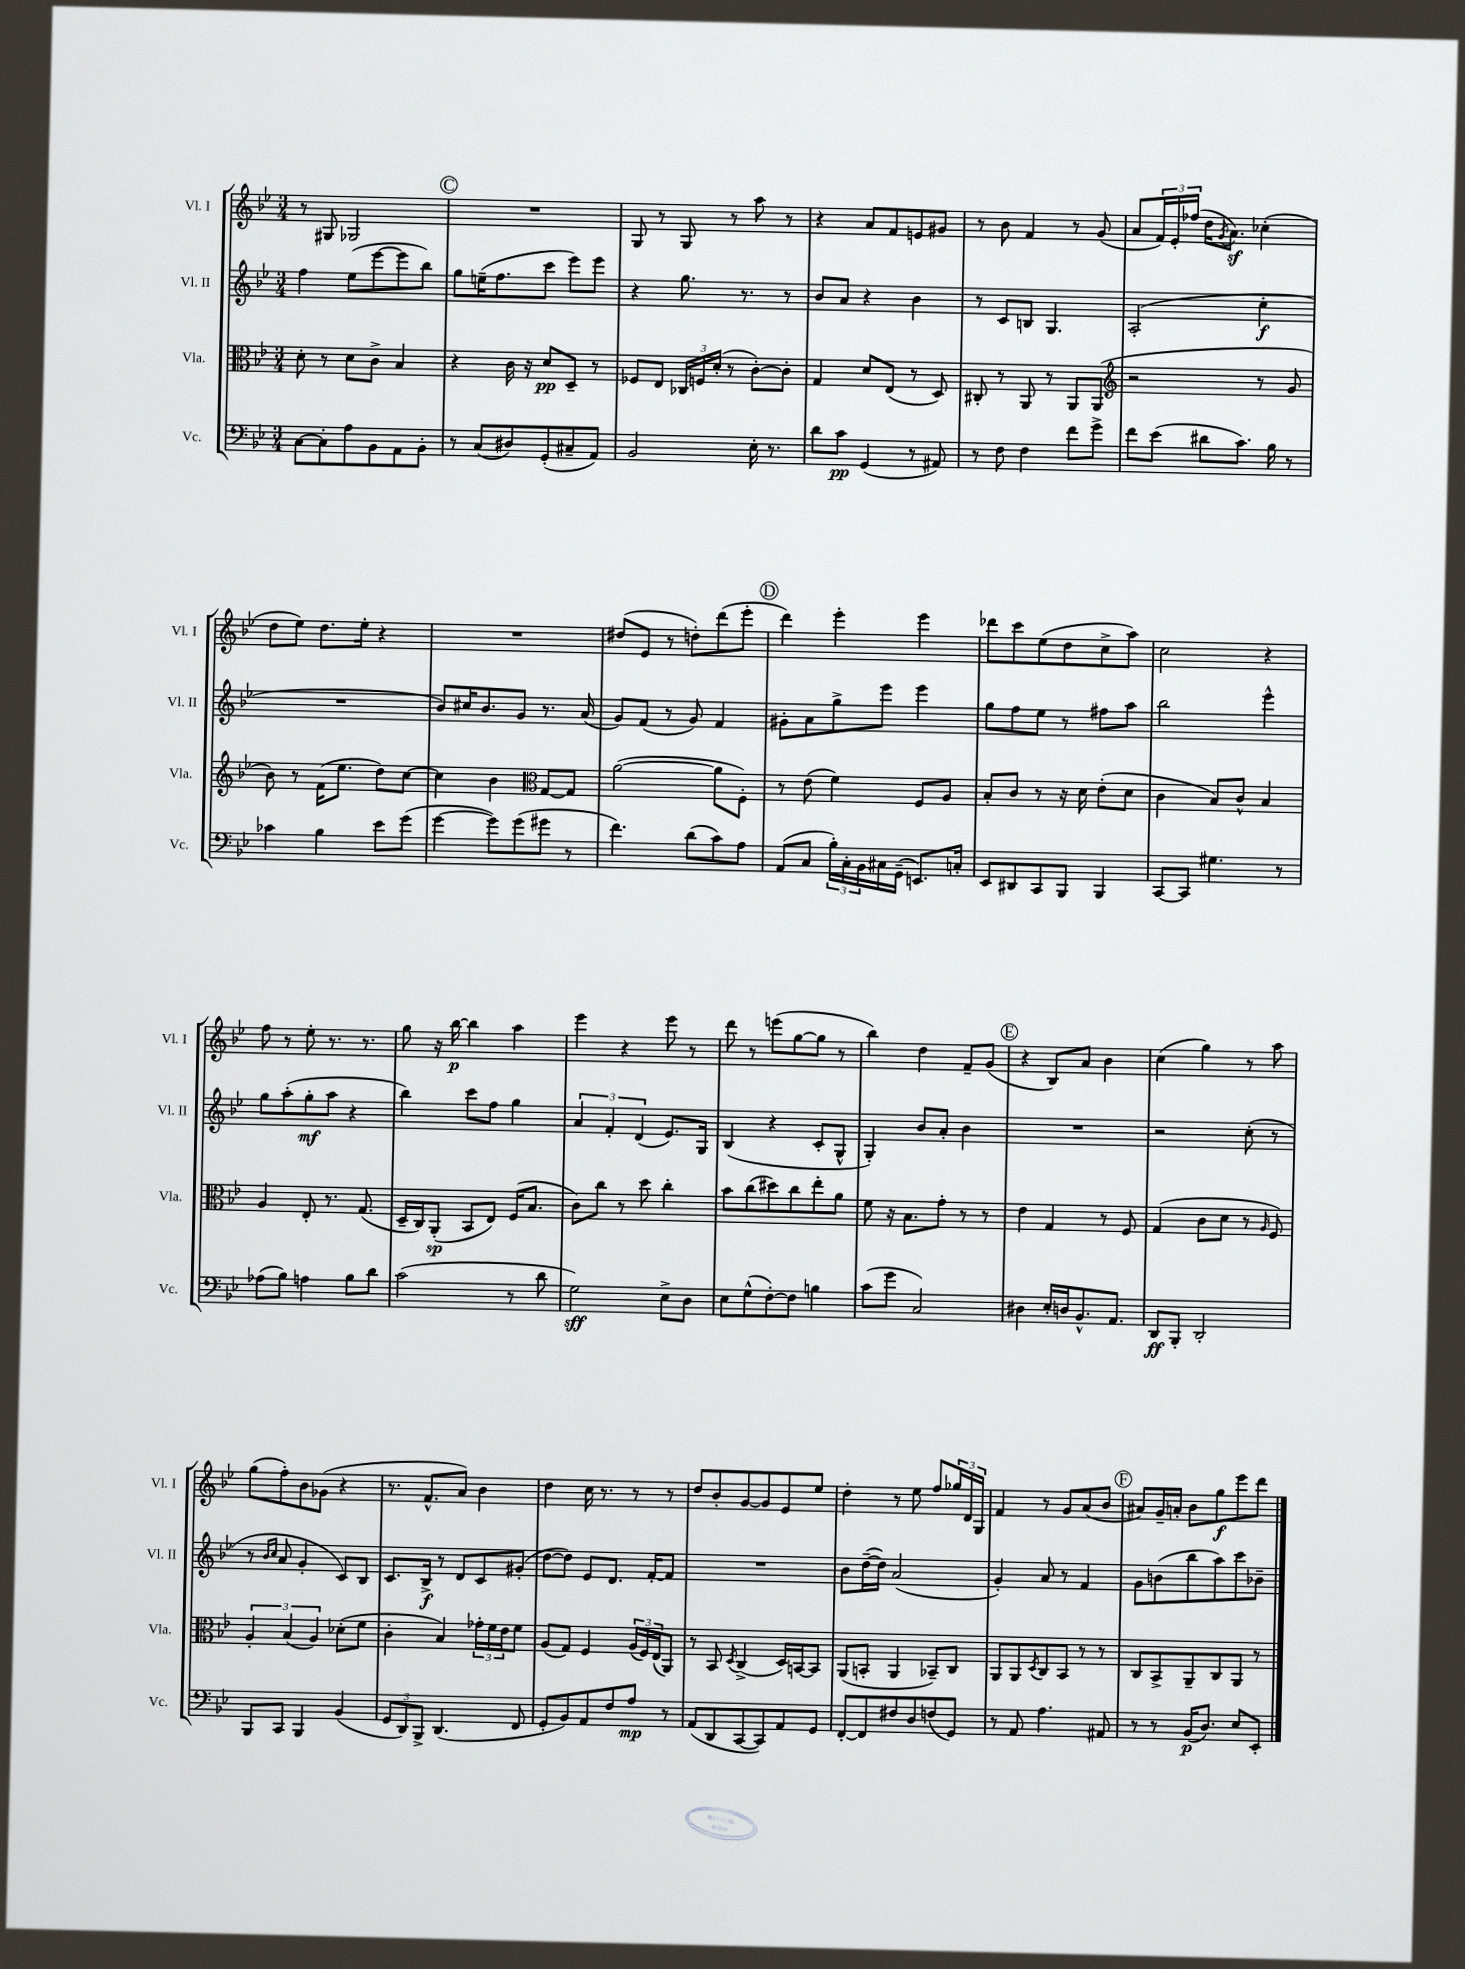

**kern	**dynam	**kern	**dynam	**kern	**dynam	**kern	**dynam
*part4	*part4	*part3	*part3	*part2	*part2	*part1	*part1
*staff4	*staff4	*staff3	*staff3	*staff2	*staff2	*staff1	*staff1
*I"Vc.	*	*I"Vla.	*	*I"Vl. II	*	*I"Vl. I	*
*I'Vc.	*	*I'Vla.	*	*I'Vl. II	*	*I'Vl. I	*
*clefF4	*	*clefC3	*	*clefG2	*	*clefG2	*
*k[b-e-]	*	*k[b-e-]	*	*k[b-e-]	*	*k[b-e-]	*
*M3/4	*	*M3/4	*	*M3/4	*	*M3/4	*
=15	=15	=15	=15	=15	=15	=15	=15
[8C\L	.	8d'\	.	4ff\	.	8r	.
8C'\]	.	8r	.	.	.	8G#X/	.
8A\	.	8d\L	.	(8ee-\L	.	2G-X/	.
8BB-\	.	8c^\J	.	[8eee-\	.	.	.
8AA\	.	4B-/	.	8eee-\]	.	.	.
8BB-'\J	.	.	.	8bb-\J)	.	.	.
!!LO:REH:place=s1:t=C
=16	=16	=16	=16	=16	=16	=16	=16
8r	.	4r	.	8gg\L	.	2.r	.
(8C/L	.	.	.	(16een~\K	.	.	.
.	.	.	.	8.ff\	.	.	.
8D#X/)	.	16c\	.	.	.	.	.
.	.	16r	.	.	.	.	.
(8GG'/	.	8d/L	pp	8ccc\J	.	.	.
8C#X~/	.	8D~/J	.	8eee-\L)	.	.	.
8AA/J)	.	8r	.	8eee-\J	.	.	.
=17	=17	=17	=17	=17	=17	=17	=17
2BB-/	.	8F-X/L	.	4r	.	8G/	.
.	.	8E-/J	.	.	.	8r	.
.	.	24C-X/LL	.	8.gg\	.	8G/	.
.	.	24Fn/	.	.	.	.	.
.	.	(24d'/JJ	.	.	.	.	.
.	.	8r	.	.	.	8r	.
.	.	.	.	8.r	.	.	.
16E-'\	.	[8c'\L)	.	.	.	8aa\	.
8.r	.	.	.	.	.	.	.
.	.	8c'\J]	.	8r	.	8r	.
=18	=18	=18	=18	=18	=18	=18	=18
8d\L	.	4G/	.	8b-/L	.	4r	.
8c\J	pp	.	.	8a/J	.	.	.
(4GG/	.	8d/L	.	4r	.	8a/L	.
.	.	(8E-/J	.	.	.	8f/	.
8r	.	8r	.	4b-\	.	8en/	.
8AA#X/)	.	8D/)	.	.	.	8g#X/J	.
=19	=19	=19	=19	=19	=19	=19	=19
8r	.	8C#X'/	.	8r	.	8r	.
8F\	.	8r	.	8c/L	.	8b-\	.
4F\	.	8AA/	.	8Bn/J	.	4f/	.
.	.	8r	.	4.G/	.	.	.
8f\L	.	8AA/L	.	.	.	8r	.
8g^\J	.	(8AA/J	.	.	.	(8g/	.
=20	=20	=20	=20	=20	=20	=20	=20
*	*	*clefG2	*	*	*	*	*
8f\L	.	2r	.	(2A'/	.	8a/L	.
(8e-\J	.	.	.	.	.	24f/L)	.
.	.	.	.	.	.	24e-'/	.
.	.	.	.	.	.	(24ff-X/JJ	.
8d#X\L	.	.	.	.	.	16dd\KL	.
.	.	.	.	.	.	8qg/	.
.	.	.	.	.	.	8.az\J)	.
8.c\J)	.	.	.	.	.	.	.
.	.	8r	.	4cc'\	f	(4cc-X'\	.
16B-\	.	.	.	.	.	.	.
8r	.	8g/	.	.	.	.	.
!!LO:LB:g=z
=21	=21	=21	=21	=21	=21	=21	=21
4c-X\	.	8b-\)	.	2.r	.	8dd\L	.
.	.	8r	.	.	.	8ee-\J)	.
4B-\	.	(16f\KL	.	.	.	8.dd\L	.
.	.	8.ee-\J	.	.	.	.	.
.	.	.	.	.	.	16ee-'\Jk	.
8e-\L	.	8dd\L)	.	.	.	4r	.
(8g\J	.	[8cc\J	.	.	.	.	.
=22	=22	=22	=22	=22	=22	=22	=22
[4g\	.	4cc\]	.	8b-/L)	.	2.r	.
.	.	.	.	16cc#X/K	.	.	.
.	.	.	.	8.b-/	.	.	.
8g\L])	.	4b-\	.	.	.	.	.
(8g\	.	.	.	8g/J	.	.	.
*	*	*clefC3	*	*	*	*	*
8g#X\J	.	[8G/L	.	8.r	.	.	.
8r	.	8G/J]	.	.	.	.	.
.	.	.	.	(16a/	.	.	.
=23	=23	=23	=23	=23	=23	=23	=23
4.f\)	.	([2a\	.	8g/L)	.	(8dd#X/L	.
.	.	.	.	(8f/J	.	8e-/J	.
.	.	.	.	8r	.	8r	.
(8d\L	.	.	.	8g/)	.	8ddn'\L)	.
8c\)	.	8a\L]	.	4f/	.	(8ddd\	.
8A\J	.	8F'\J)	.	.	.	8eee-'\J	.
!!LO:REH:place=s1:t=D
=24	=24	=24	=24	=24	=24	=24	=24
(8AA/L	.	8r	.	8g#X'\L	.	4ddd\)	.
8C/J	.	(8e-\	.	8a\	.	.	.
24B-'\LL)	.	4f\)	.	8gg^\	.	4eee-'\	.
24C'\	.	.	.	.	.	.	.
24BB-\	.	.	.	.	.	.	.
16C#X\	.	.	.	8eee-\J	.	.	.
(16GG~\JJ	.	.	.	.	.	.	.
8.EEn/L)	.	8F/L	.	4eee-\	.	4eee-\	.
.	.	8A/J	.	.	.	.	.
16Cn'/Jk	.	.	.	.	.	.	.
=25	=25	=25	=25	=25	=25	=25	=25
8EE-/L	.	8B-'/L	.	8gg\L	.	8ddd-X\L	.
8DD#X/	.	8c/J	.	8ff\	.	8ccc\	.
8CC/	.	8r	.	8ee-\J	.	(8ee-\	.
8BBB-/J	.	16r	.	8r	.	8dd\	.
.	.	16d\	.	.	.	.	.
4BBB-/	.	(8e-'\L	.	8ff#X\L	.	8cc^\	.
.	.	8d\J	.	8aa\J	.	8aa\J)	.
=26	=26	=26	=26	=26	=26	=26	=26
[8CC/L	.	4c\	.	2bb-\	.	2cc\	.
8CC/J]	.	.	.	.	.	.	.
4.G#X\	.	8B-/L)	.	.	.	.	.
.	.	8c^^/J	.	.	.	.	.
.	.	4B-/	.	4eee-^^\	.	4r	.
8r	.	.	.	.	.	.	.
!!LO:LB:g=z
=27	=27	=27	=27	=27	=27	=27	=27
(8A-X\L	.	4A/	.	8gg\L	.	8ff\	.
8B-\J)	.	.	.	(8aa'\	.	8r	.
4An\	.	8E-'/	.	8gg'\	mf	8ee-'\	.
.	.	8.r	.	8aa\J	.	8.r	.
8B-\L	.	.	.	4r	.	.	.
.	.	(8.G/	.	.	.	8.r	.
8d\J	.	.	.	.	.	.	.
=28	=28	=28	=28	=28	=28	=28	=28
(2c\	.	16D~/LL	.	4bb-\)	.	8gg\	.
.	.	16C/J)	.	.	.	.	.
.	.	(8AA'/J	sp	.	.	16r	.
.	.	.	.	.	.	[16bb-\	p
.	.	8BB-/L	.	8ccc\L	.	4bb-\]	.
.	.	8E-/J)	.	8ff\J	.	.	.
8r	.	(16F/KL	.	4gg\	.	4aa\	.
.	.	8.B-/J	.	.	.	.	.
8d\	.	.	.	.	.	.	.
=29	=29	=29	=29	=29	=29	=29	=29
2G\)	sff	8c\L)	.	6a/	.	4eee-\	.
.	.	8cc\J	.	.	.	.	.
.	.	.	.	6f'/	.	.	.
.	.	8r	.	.	.	4r	.
.	.	.	.	(6d/	.	.	.
.	.	8dd\	.	.	.	.	.
8E-^\L	.	4cc'\	.	8.e-/L)	.	8eee-\	.
8D\J	.	.	.	.	.	8r	.
.	.	.	.	16G/Jk	.	.	.
=30	=30	=30	=30	=30	=30	=30	=30
8E-\L	.	8b-\L	.	(4B-/	.	8ddd\	.
(8G^^\	.	(8cc\	.	.	.	8r	.
[8F'\)	.	8dd#X\)	.	4r	.	(8eeen\L	.
8F\J]	.	8cc\	.	.	.	[8gg\	.
4Bn\	.	8ee-'\	.	8c'/L	.	8gg\J]	.
.	.	8a\J	.	8G^^/J	.	8r	.
=31	=31	=31	=31	=31	=31	=31	=31
(8c\L	.	8f\	.	4G'/)	.	4bb-\)	.
8g\J	.	16r	.	.	.	.	.
.	.	8.B-\L	.	.	.	.	.
2C/)	.	.	.	8b-/L	.	4dd\	.
.	.	8g'\J	.	8a'/J	.	.	.
.	.	8r	.	4b-\	.	8f~/L	.
.	.	8r	.	.	.	(8g/J	.
!!LO:REH:place=s1:t=E
=32	=32	=32	=32	=32	=32	=32	=32
4D#X\	.	4e-\	.	2.r	.	4r	.
16E-'/LL	.	4G/	.	.	.	8B-/L)	.
16Dn/J	.	.	.	.	.	.	.
8.BB-^^/	.	.	.	.	.	8a/J	.
.	.	8r	.	.	.	4b-\	.
8.AA/J	.	.	.	.	.	.	.
.	.	8F/	.	.	.	.	.
=33	=33	=33	=33	=33	=33	=33	=33
8DD/L	ff	(4G/	.	2r	.	(4cc\	.
8BBB-'/J	.	.	.	.	.	.	.
2DD'/	.	8c\L	.	.	.	4gg\)	.
.	.	8d\J	.	.	.	.	.
.	.	8r	.	(8cc'\	.	8r	.
.	.	16qqA/	.	.	.	.	.
.	.	8F/)	.	8r	.	8aa\	.
!!LO:LB:g=z
=34	=34	=34	=34	=34	=34	=34	=34
8BBB-/L	.	6A'/	.	8r	.	(8gg\L	.
.	.	.	.	16qqb-/LL	.	.	.
.	.	.	.	16qqcc/JJ	.	.	.
8CC/J	.	.	.	8a/	.	8ff'\)	.
.	.	(6B-/	.	.	.	.	.
4BBB-/	.	.	.	4g'/	.	8b-\	.
.	.	6A/)	.	.	.	.	.
.	.	.	.	.	.	(8g-X\J	.
(4BB-/	.	(8d-X'\L	.	8c/L)	.	4r	.
.	.	8f\J	.	8B-/J	.	.	.
=35	=35	=35	=35	=35	=35	=35	=35
12GG/L	.	4c'\	.	8.c/L	.	8.r	.
12DD/)	.	.	.	.	.	.	.
12BBB-^/J	.	.	.	.	.	.	.
.	.	.	.	16B-^/Jk	f	8.f^^/L	.
(4.DD/	.	4B-/)	.	8r	.	.	.
.	.	.	.	8d/L	.	8a/J)	.
.	.	24g-X'\LL	.	8c/	.	4b-\	.
.	.	24f\	.	.	.	.	.
.	.	24e-\J	.	.	.	.	.
8FF/	.	8f\J	.	(8g#X'/J	.	.	.
=36	=36	=36	=36	=36	=36	=36	=36
8GG'/L	.	(8A/L	.	[8dd\L	.	4dd\	.
8BB-/)	.	8G/J)	.	8dd\J])	.	.	.
8AA/	.	4F/	.	8e-/L	.	16cc\	.
.	.	.	.	.	.	8.r	.
8F/	.	.	.	8.d/J	.	.	.
8A/J	mp	(24A/LL	.	.	.	8r	.
.	.	24F/)	.	.	.	.	.
.	.	.	.	[16f'/KL	.	.	.
.	.	(24E-/J	.	.	.	.	.
8r	.	8AA/J)	.	8f/J]	.	8r	.
=37	=37	=37	=37	=37	=37	=37	=37
(8AA/L	.	8r	.	2.r	.	8dd/L	.
8DD/	.	8BB-/	.	.	.	8b-'/	.
.	.	8qD/	.	.	.	.	.
[8CC/	.	(4C^/	.	.	.	[8g/	.
8CC/])	.	.	.	.	.	8g/]	.
8AA/	.	16D/LL)	.	.	.	8e-/	.
.	.	[16BBn/J	.	.	.	.	.
8GG/J	.	8BB/J]	.	.	.	8ee-/J	.
=38	=38	=38	=38	=38	=38	=38	=38
[8FF'/L	.	(8AA/L	.	8b-\L	.	4dd'\	.
8FF/]	.	8BBn'/J	.	([16dd~\L	.	.	.
.	.	.	.	16dd\JJ])	.	.	.
8F#X/	.	4AA/	.	(2a/	.	8r	.
8D/	.	.	.	.	.	8ee-\	.
(8Fn/	.	8BB-X~/L)	.	.	.	8ff/L	.
8GG/J)	.	8C/J	.	.	.	24gg-X/L	.
.	.	.	.	.	.	24d/	.
.	.	.	.	.	.	24G/JJ	.
=39	=39	=39	=39	=39	=39	=39	=39
8r	.	8AA/L	.	4g'/)	.	4f/	.
8AA/	.	8AA/	.	.	.	.	.
.	.	8qD/	.	.	.	.	.
4.A\	.	8C/	.	8a/	.	8r	.
.	.	8BB-/J	.	8r	.	8g/L	.
.	.	8r	.	4f/	.	(8a/	.
8AA#X/	.	8r	.	.	.	8b-/J	.
!!LO:REH:place=s1:t=F
=40	=40	=40	=40	=40	=40	=40	=40
8r	.	8C/L	.	8g\L	.	8a#X/L)	.
8r	.	8BB-^/	.	(8bn\	.	16g~/L	.
.	.	.	.	.	.	16an'/JJ	.
(16BB-/KL	p	8AA~/	.	8bb-\	.	8b-\L	.
8.D/J)	.	.	.	.	.	.	.
.	.	8C/	.	8aa\)	.	8gg\	f
8E-/L	.	8AA/J	.	8ccc\	.	8eee-\	.
8EE-'/J	.	8r	.	8b-X~\J	.	8ddd\J	.
==	==	==	==	==	==	==	==
*-	*-	*-	*-	*-	*-	*-	*-
